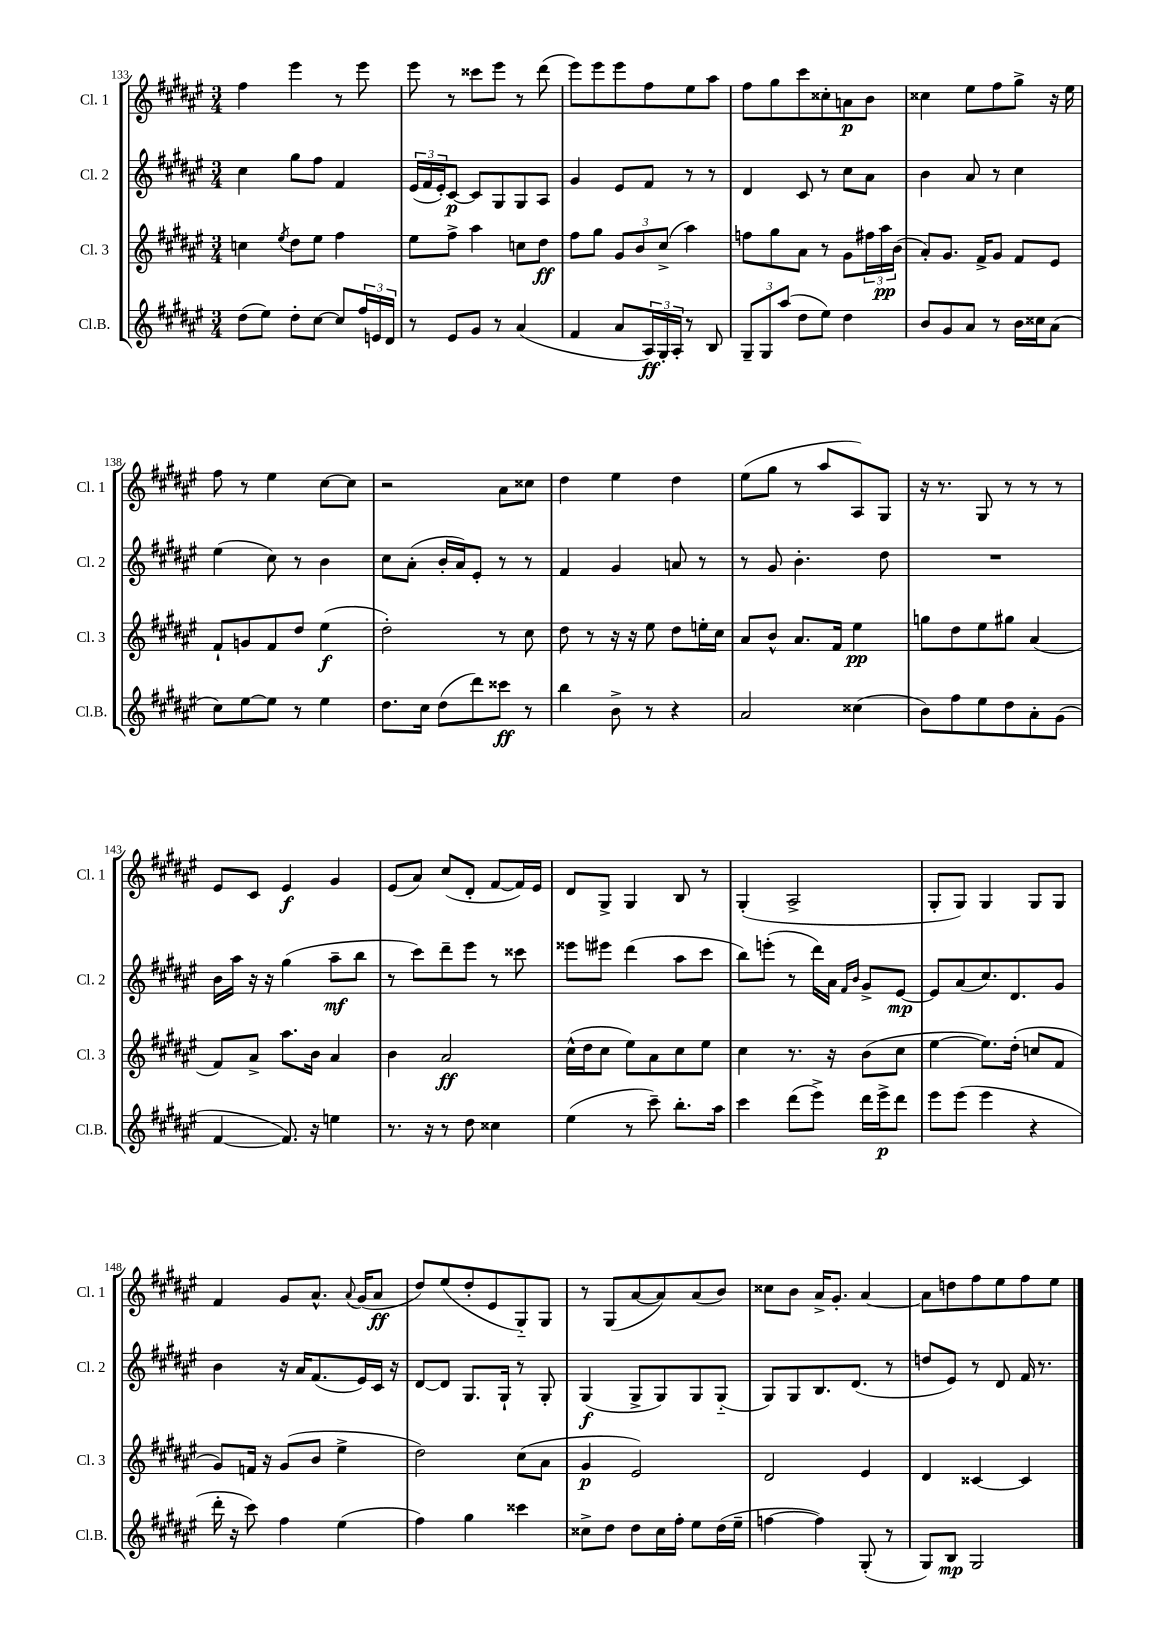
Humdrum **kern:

**kern	**kern	**kern	**kern
*staff4	*staff3	*staff2	*staff1
*clefG2	*clefG2	*clefG2	*clefG2
*k[f#c#g#d#a#e#]	*k[f#c#g#d#a#e#]	*k[f#c#g#d#a#e#]	*k[f#c#g#d#a#e#]
*M3/4	*M3/4	*M3/4	*M3/4
(8dd#\L	4cc\	4cc#\	4ff#\
8ee#\J)	.	.	.
.	8qee#/	.	.
8dd#'\L	8dd#\L	8gg#\L	4eee#\
[8cc#\J	8ee#\J	8ff#\J	.
8cc#/]L	4ff#\	4f#/	8r
24ff#/L	.	.	8eee#\
24e/	.	.	.
24d#/JJ	.	.	.
=	=	=	=
8r	8ee#\L	(24e#/LL	8eee#\
.	.	24f#/	.
.	.	24e#'/J)	.
8e#/L	8ff#^\J	[8c#/J	8r
8g#/J	4aa#\	8c#/]L	8ccc##\L
8r	.	8G#/	8eee#\J
(4a#/	8cc\L	8G#/	8r
.	8dd#\J	8A#/J	(8ddd#\
=	=	=	=
4f#/	8ff#\L	4g#/	8eee#\L)
.	8gg#\J	.	8eee#\
8a#/L	12g#/L	8e#/L	8eee#\
.	12b/	.	.
24A#/L)	.	8f#/J	8ff#\
24G#'/	(12cc#^/J	.	.
24A#'/JJ	.	.	.
8r	4aa#\)	8r	8ee#\
8B/	.	8r	8aa#\J
=	=	=	=
12G#~/L	8ff\L	4d#/	8ff#\L
12G#/	.	.	.
.	8gg#\	.	8gg#\
(12aa#/J	.	.	.
8dd#\L	8a#\J	8c#/	8ccc#\
8ee#\J)	8r	8r	8cc##'\
4dd#\	8g#\L	8cc#\L	8a\
.	24ff#\L	8a#\J	8b\J
.	24aa#\	.	.
.	(24b\JJ	.	.
=	=	=	=
8b/L	8a#'/L)	4b\	4cc##\
8g#/	8.g#/J	.	.
8a#/J	.	8a#/	8ee#\L
.	16f#^/LK	.	.
8r	8g#/J	8r	8ff#\
16b\LL	8f#/L	4cc#\	8gg#^\J
16cc##\J	.	.	.
(8a#\J	8e#/J	.	16r
.	.	.	16ee#\
=	=	=	=
8cc#\L)	8f#`/L	(4ee#\	8ff#\
[8ee#\	8g/	.	8r
8ee#\]J	8f#/	8cc#\)	4ee#\
8r	8dd#/J	8r	.
4ee#\	(4ee#\	4b\	[8cc#\L
.	.	.	8cc#\]J
=	=	=	=
8.dd#\L	2dd#'\)	8cc#\L	2r
.	.	(8a#'\J	.
16cc#\Jk	.	.	.
(8dd#\L	.	16b'/LL	.
.	.	16a#/J)	.
8ddd#\)	.	8e#'/J	.
8ccc##\J	8r	8r	8a#\L
8r	8cc#\	8r	8cc##\J
=	=	=	=
4bb\	8dd#\	4f#/	4dd#\
.	8r	.	.
8b^\	16r	4g#/	4ee#\
.	16r	.	.
8r	8ee#\	.	.
4r	8dd#\L	8a/	4dd#\
.	16ee'\L	8r	.
.	16cc#\JJ	.	.
=	=	=	=
2a#/	8a#/L	8r	(8ee#\L
.	8b^^/J	8g#/	8gg#\J
.	8.a#/L	4.b'\	8r
.	.	.	8aa#/L
.	16f#/Jk	.	.
(4cc##\	4ee#\	.	8A#/)
.	.	8dd#\	8G#/J
=	=	=	=
8b\L)	8gg\L	2.r	16r
.	.	.	8.r
8ff#\	8dd#\	.	.
8ee#\	8ee#\	.	8G#/
8dd#\	8gg#\J	.	8r
8a#'\	(4a#/	.	8r
(8g#\J	.	.	8r
=	=	=	=
[4f#/	8f#/L)	16b\LL	8e#/L
.	.	16aa#\JJ	.
.	8a#^/J	16r	8c#/J
.	.	16r	.
8.f#/])	8.aa#\L	(4gg#\	4e#/
16r	16b\Jk	.	.
4ee\	4a#/	8aa#~\L	4g#/
.	.	8bb\J	.
=	=	=	=
8.r	4b\	8r	(8e#/L
.	.	8ccc#\L)	8a#/J)
16r	.	.	.
8r	2a#/	8ddd#~\	(8cc#/L
8dd#\	.	8eee#\J	8d#'/J
4cc##\	.	8r	[8f#/L
.	.	8ccc##\	16f#/]L)
.	.	.	16e#/JJ
=	=	=	=
(4ee#\	(16cc#^^\LL	8eee##\L	8d#/L
.	16dd#\J	.	.
.	8cc#\J	8eee#\J	8G#^/J
8r	8ee#\L)	(4ddd#\	4G#/
8ccc#~\)	8a#\	.	.
8.bb'\L	8cc#\	8aa#\L	8B/
.	8ee#\J	8ccc#\J	8r
16aa#\Jk	.	.	.
=	=	=	=
4ccc#\	4cc#\	8bb\L)	(4G#'/
.	.	(8eee'\J	.
(8ddd#\L	8.r	8r	2A#^/
8eee#^\J)	.	16ddd#\LL)	.
.	16r	16a#\JJ	.
.	.	16qqf#/LL	.
.	.	16qqb/JJ	.
16ddd#\LL	(8b\L	8g#^/L	.
16eee#^\J	.	.	.
8ddd#\J	8cc#\J	[8e#/J	.
=	=	=	=
8eee#\L	[4ee#\	8e#/]L	8G#'/L
(8eee#\J	.	(8a#/	8G#/J)
4eee#\	8.ee#\]L)	8.cc#/)	4G#/
.	(16dd#'\Jk	8.d#/	.
4r	8cc/L	.	8G#/L
.	8f#/J	8g#/J	8G#/J
=	=	=	=
16ddd#'\	8g#/L)	4b\	4f#/
16r	.	.	.
8ccc#\)	16f/Jk	.	.
.	16r	.	.
4ff#\	(8g#/L	16r	8g#/L
.	.	16a#/LK	.
.	8b/J	(8.f#/	8.a#^^/J
(4ee#\	4ee#^\	.	.
.	.	.	8qqa#/
.	.	16e#/L)	(16g#/LK
.	.	16c#/JJ	8a#/J
.	.	16r	.
=	=	=	=
4ff#\)	2dd#\)	[8d#/L	8dd#/L)
.	.	8d#/]J	(8ee#/
4gg#\	.	8.G#/L	8dd#'/
.	.	.	8e#/
.	.	16G#`/Jk	.
4ccc##\	(8cc#\L	8r	8G#'~/)
.	8a#\J	8G#'/	8G#/J
=	=	=	=
8cc##^\L	4g#/	(4G#/	8r
8dd#\J	.	.	(8G#/L
8dd#\L	2e#/)	8G#^/L	[8a#/
16cc##\L	.	8G#/)	8a#/])
16ff#'\JJ	.	.	.
8ee#\L	.	8G#/	(8a#/
(16dd#\L	.	(8G#'~/J	8b/J)
16ee#~\JJ	.	.	.
=	=	=	=
[4ff\	2d#/	8G#/L)	8cc##\L
.	.	8G#/	8b\J
4ff\])	.	8.B/	16a#^/LK
.	.	.	8.g#'/J
.	.	(8.d#/J	.
(8G#'/	4e#/	.	[4a#/
8r	.	8r	.
=	=	=	=
8G#/L)	4d#/	8dd/L	8a#\]L
8B/J	.	8e#/J)	8dd\
2G#/	[4c##/	8r	8ff#\
.	.	8d#/	8ee#\
.	4c##/]	16f#/	8ff#\
.	.	8.r	.
.	.	.	8ee#\J
==	==	==	==
*-	*-	*-	*-
